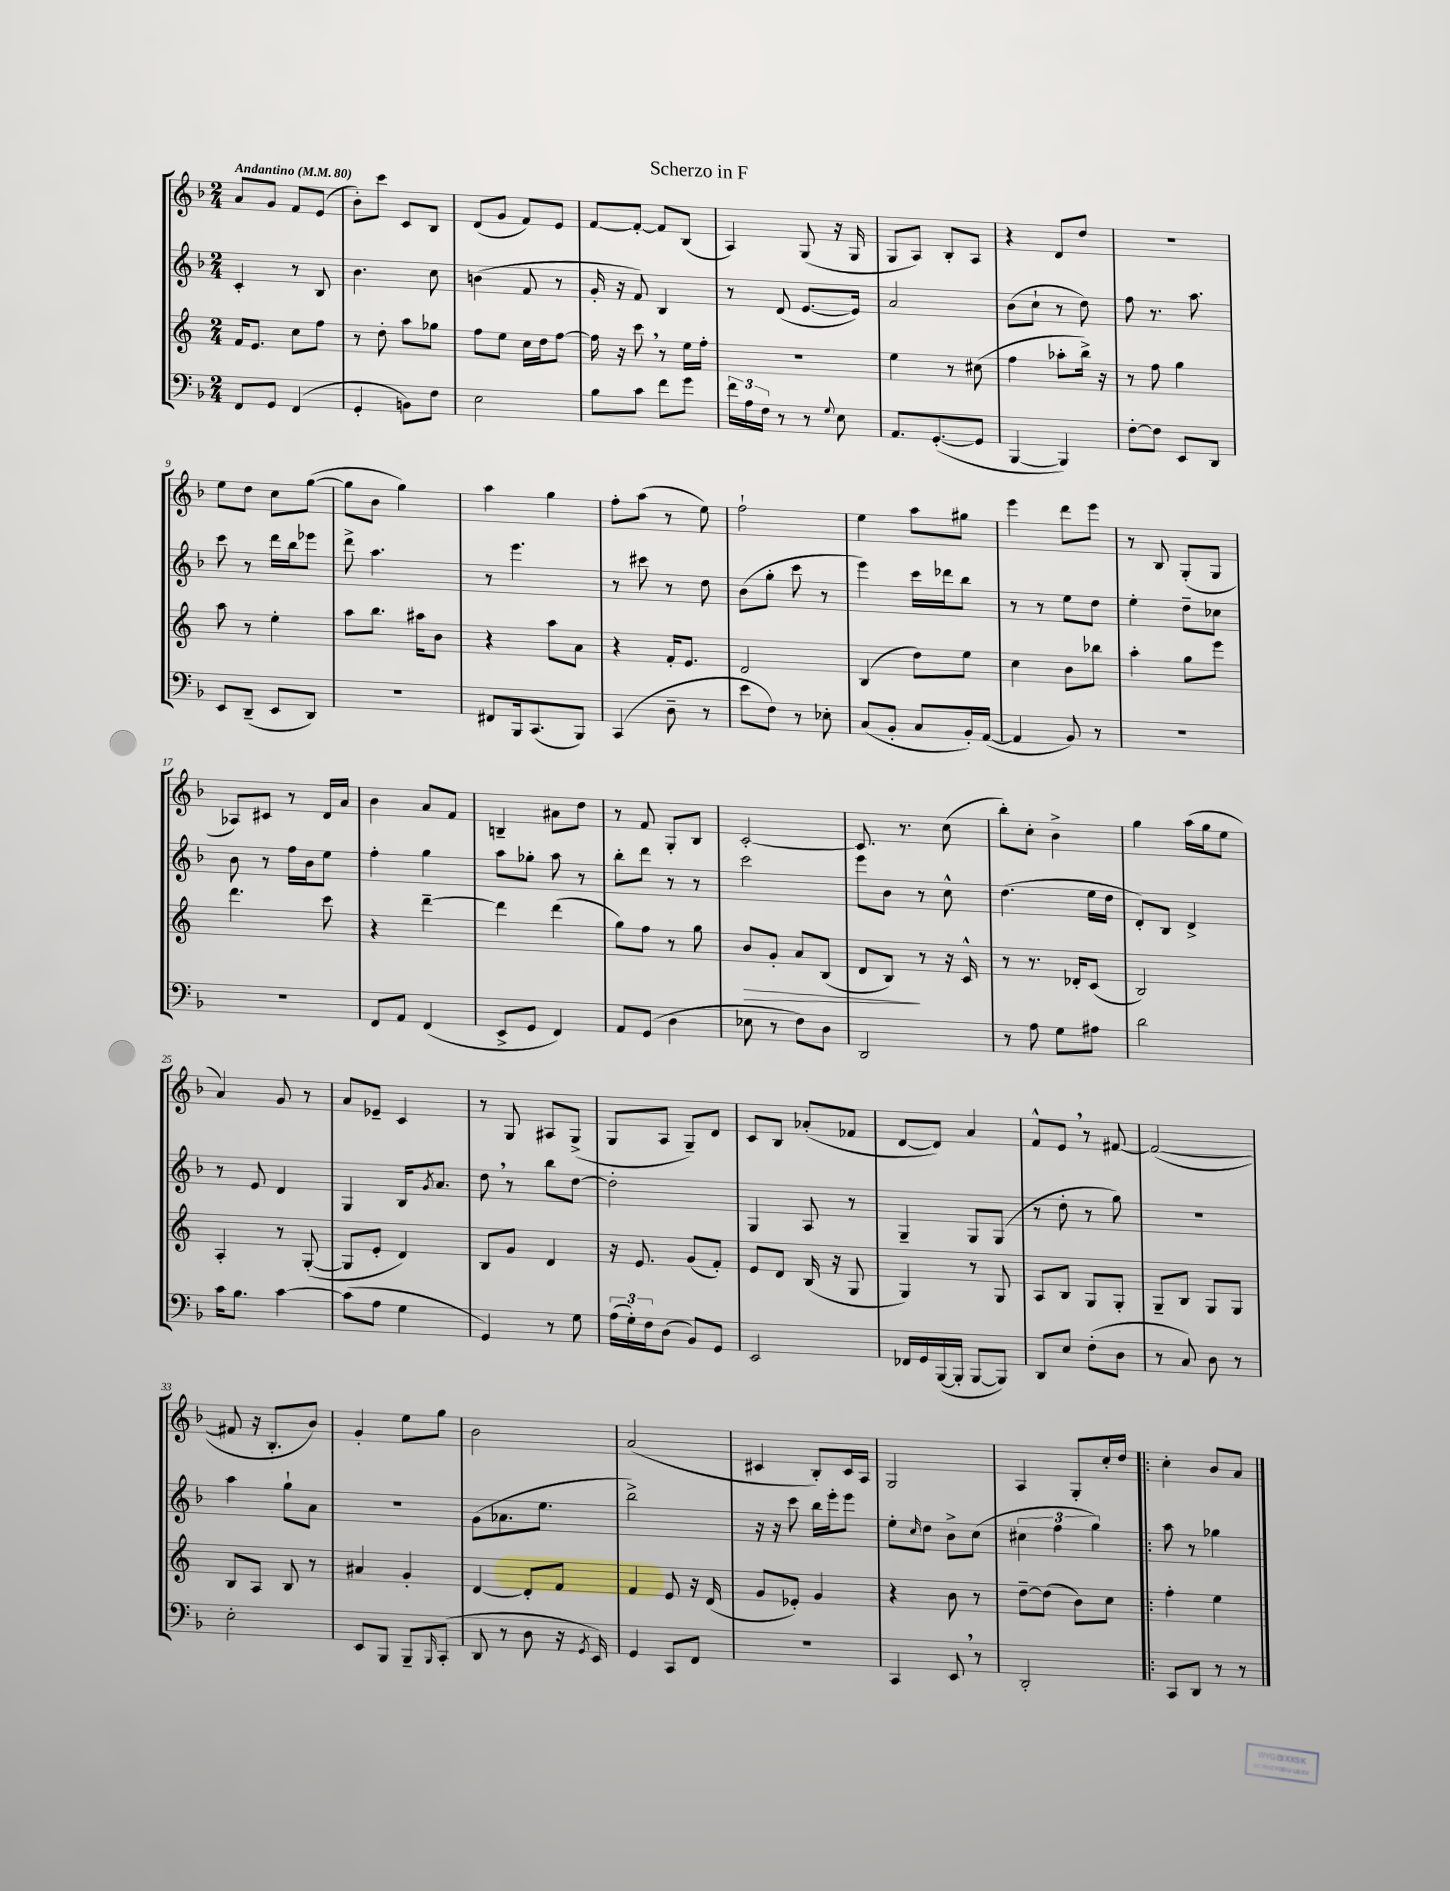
\header { title = "Scherzo in F" }
<<
\new StaffGroup <<
\new Staff = "s0" {
    \clef treble \key f \major \numericTimeSignature \time 2/4 \tempo "Andantino" 4 = 80
    a'8 g'8 f'8 e'8( |
    bes'8-.) c'''8 c'8 bes8 |
    d'8( g'8 f'8) e'8 |
    f'8~ f'8~-. f'8 bes8( |
    a4) g8( r16 g16 |
    g8 a8) bes8-. a8 |
    r4 d'8 d''8 |
    R2 |
    e''8 d''8 c''8 g''8~( |
    g''8 bes'8 g''4) |
    a''4 g''4 |
    f''8-. a''8( r8 e''8) |
    f''2-! |
    e''4 a''8 gis''8 |
    e'''4 d'''8 e'''8 |
    r8 bes8 g8-.( g8 |
    aes8) cis'8 r8 d'16 a'16 |
    bes'4 a'8 f'8 |
    b4-- ais'8 d''8 |
    r8 f'8 g8-. bes8 |
    c'2~-. |
    c'8. r8. c''8( |
    bes''8-.) c''8-. bes'4-> |
    g''4 a''16( g''16 e''8 |
    a'4) g'8 r8 |
    a'8 ees'8-- c'4 |
    r8 g8 ais8 g8->( |
    g8 a8 g8--) d'8 |
    c'8 bes8 aes'8-.( fes'8 |
    d'8~ d'8) a'4 |
    f'8-^ e'8 \breathe r8 fis'8~ |
    fis'2~( |
    fis'8 r16 bes8.-. bes'8) |
    g'4-. e''8 g''8 |
    bes'2 |
    a'2( |
    cis'4 bes8-.) cis'16 a16 |
    g2 |
    a4 g8-. c''16-. d''16 |
    \bar ".|:" c''4-. bes'8 a'8 \bar "|." |
}
\new Staff = "s1" {
    \clef treble \key f \major \numericTimeSignature \time 2/4
    c'4-. r8 bes8 |
    bes'4. c''8 |
    b'4( f'8 r8 |
    g'16-. r16 f'8) bes4 |
    r8 d'8( e'8.~ e'16) |
    a'2 |
    bes'8( c''8-! r8 d''8) |
    f''8 r8. a''8. |
    c'''8 r8 d'''16 bes''16 ees'''8 |
    d'''8-> a''4. |
    r8 e'''4. |
    r8 cis'''8 r8 d''8 |
    bes'8( g''8-. c'''8 r8 |
    e'''4) c'''16 des'''16 bes''8 |
    r8 r8 e''8 d''8 |
    e''4-. d''8-- ces''8 |
    bes'8 r8 f''16 bes'16 e''8 |
    f''4-. g''4 |
    a''8 ges''8-. a''8 r8 |
    bes''8-. d'''8 r8 r8 |
    c'''2 |
    e'''8 bes'8 r8 c''8-^ |
    d''4.( e''16 d''16 |
    d'8-.) bes8 d'4-> |
    r8 e'8 d'4 |
    g4 bes16 \acciaccatura { g'8 } a'8. |
    d''8 \breathe r8 bes''8 d''8~ |
    d''2-. |
    g4 a8 r8 |
    g4-- g8 g8( |
    r8 d''8-. r8 g''8) |
    r2 |
    a''4 g''8-! a'8 |
    R2 |
    g'8( aes'8. e''8. |
    bes''2->) |
    r16 r16 c'''8 bes''16 e'''16-. e'''8 |
    e''8-. \grace { c''16 } d''8 bes'8-> c''8( |
    \tuplet 3/2 { cis''4 f''4 g''4) } |
    \bar ".|:" a''8 r8 ges''4 \bar "|." |
}
\new Staff = "s2" {
    \clef treble \key c \major \numericTimeSignature \time 2/4
    f'16 e'8. c''8 f''8 |
    r8 d''8-. a''8 ges''8 |
    f''8 e''8 c''16 d''16 f''8~ |
    f''16 r16 c'''8 \breathe r8 e''16 f''16-. |
    r2 |
    e''4 r8 cis''8( |
    f''4 aes''8-. b''16->) r16 |
    r8 f''8 g''4 |
    a''8 r8 e''4-. |
    a''8 b''8. ais''16 b'8 |
    r4 a''8 a'8 |
    r4 f'16-. e'8. |
    d'2 |
    b4( d''8) e''8 |
    c''4 b'8 bes''8 |
    a''4-. g''8 e'''8 |
    d'''4. c'''8 |
    r4 d'''4~-- |
    d'''4 d'''4( |
    g''8) f''8 r8 g''8 |
    b'8\> g'8-. a'8 b8( |
    d'8 b8\!) r8 r16 c'16-^ |
    r8 r8. des'16-. c'8( |
    b2) |
    a4-. r8 g8~-.( |
    g8 e'8-. d'4) |
    b8 g'8 d'4 |
    r16 e'8. g'8( f'8-.) |
    e'8 d'8 b16( r16 g8 |
    g4) r8 g8 |
    a8 b8 g8 g8-. |
    g8-- b8 g8 g8 |
    b8 a8 b8 r8 |
    ais'4 g'4-. |
    d'4~ d'8-. f'8 |
    f'4 e'8 r16 d'16( |
    g'8 ees'8-.) g'4 |
    r4 b'8 r8 |
    d''8~-- d''8( b'8) c''8 |
    \bar ".|:" f''4-. e''4 \bar "|." |
}
\new Staff = "s3" {
    \clef bass \key f \major \numericTimeSignature \time 2/4
    f,8 g,8 f,4( |
    g,4-. b,8) f8 |
    e2 |
    bes8 c'8 f'8 g'8 |
    \tuplet 3/2 { f'16 a16 f16 } r8 r8 \appoggiatura { g8 } e8 |
    a,8. g,8.~-.( g,8 |
    bes,,4~ bes,,4) |
    f8~-. f8 e,8 d,8 |
    e,8 d,8--( e,8 d,8) |
    R2 |
    fis,8 bes,,16 c,8.( bes,,8) |
    c,4( d8-- r8 |
    e'8 f8) r8 ees8-. |
    c8( bes,8-. c8 bes,16-.) a,16~( |
    a,4 bes,8) r8 |
    R2 |
    R2 |
    f,8 a,8 f,4( |
    e,8-> g,8 f,4) |
    a,8 g,8( d4 |
    ees8 r8 f8) d8 |
    d,2 |
    r8 a8 g8 ais8 |
    d'2 |
    c'16 bes8. c'4~ |
    c'8( a8 g4 |
    g,4) r8 g8 |
    \tuplet 3/2 { a16( g16-.) f16 } d8( bes,8) g,8 |
    e,2 |
    fes,16 g,16 bes,,16~( bes,,16-. bes,,8~ bes,,8) |
    d,8 e8 f8-.( d8 |
    r8 c8) d8 r8 |
    e2-. |
    e,8 bes,,8 bes,,8-- \grace { bes,,16 } c,8-.( |
    d,8 r8 d8 r16 \acciaccatura { g,8 } e,16) |
    g,4 c,8 f,8 |
    r2 |
    c,4 e,8 \breathe r8 |
    d,2-. |
    \bar ".|:" c,8 d,8 r8 r8 \bar "|." |
}
>>
>>
